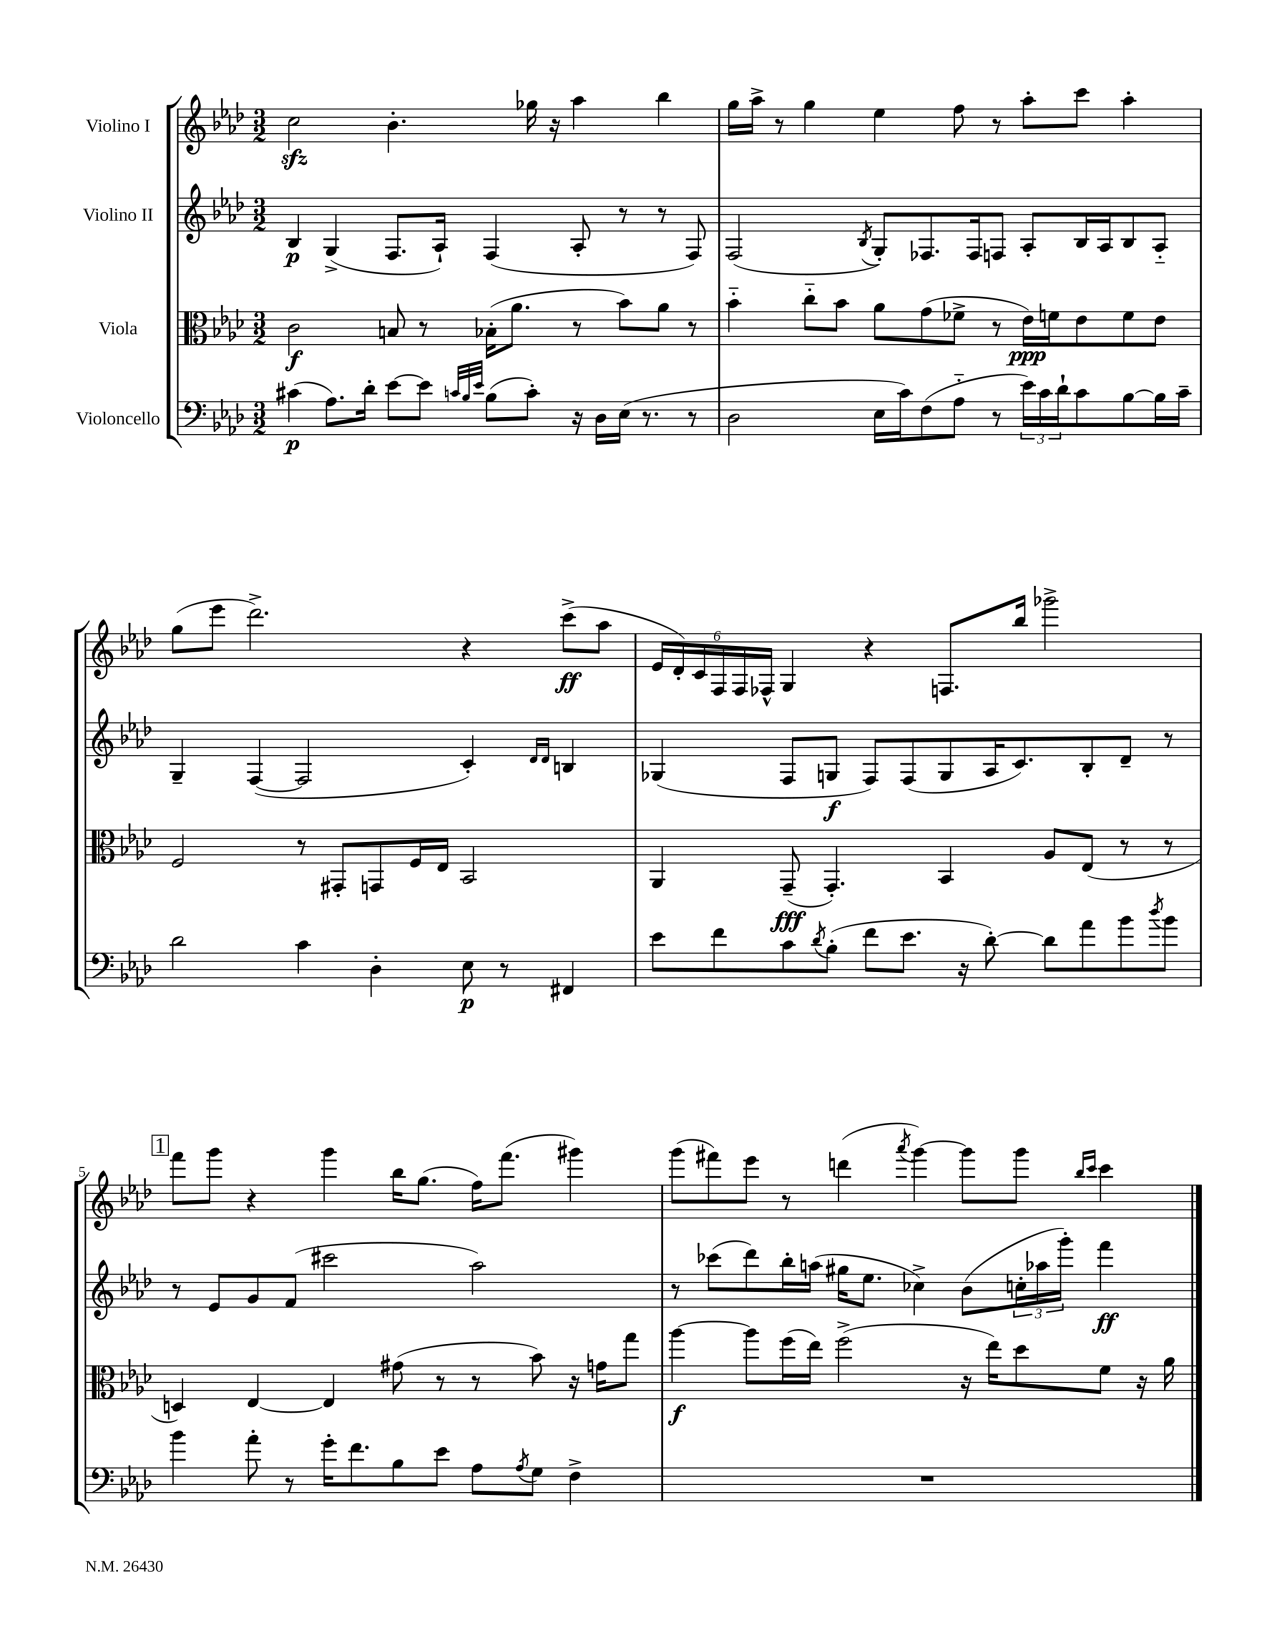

**kern	**dynam	**kern	**dynam	**kern	**dynam	**kern	**dynam
*part4	*part4	*part3	*part3	*part2	*part2	*part1	*part1
*staff4	*staff4	*staff3	*staff3	*staff2	*staff2	*staff1	*staff1
*I"Violoncello	*	*I"Viola	*	*I"Violino II	*	*I"Violino I	*
*clefF4	*	*clefC3	*	*clefG2	*	*clefG2	*
*k[b-e-a-d-]	*	*k[b-e-a-d-]	*	*k[b-e-a-d-]	*	*k[b-e-a-d-]	*
*M3/2	*	*M3/2	*	*M3/2	*	*M3/2	*
=1	=1	=1	=1	=1	=1	=1	=1
(4c#X\	p	2c\	f	4B-/	p	2cczz\	.
8.A-\L)	.	.	.	(4G^/	.	.	.
16d-'\Jk	.	.	.	.	.	.	.
[8e-\L	.	8Bn/	.	8.F/L	.	4.b-'\	.
8e-\J]	.	8r	.	.	.	.	.
.	.	.	.	16A-`/Jk)	.	.	.
32qqcn/LLL	.	.	.	.	.	.	.
32qqB-/	.	.	.	.	.	.	.
32qqe-/JJJ	.	.	.	.	.	.	.
(8B-\L	.	(16B-X'\KL	.	(4F/	.	.	.
.	.	8.a-\J	.	.	.	.	.
8c'\J)	.	.	.	.	.	16gg-X\	.
.	.	.	.	.	.	16r	.
16r	.	8r	.	8A-'/	.	4aa-\	.
16D-\LL	.	.	.	.	.	.	.
(16E-\JJ	.	8b-\L)	.	8r	.	.	.
8.r	.	.	.	.	.	.	.
.	.	8a-\J	.	8r	.	4bb-\	.
8r	.	8r	.	8F/)	.	.	.
=2	=2	=2	=2	=2	=2	=2	=2
2D-\	.	4b-\	.	(2F/	.	16gg\LL	.
.	.	.	.	.	.	16aa-^\JJ	.
.	.	.	.	.	.	8r	.
.	.	8cc\L	.	.	.	4gg\	.
.	.	8b-\J	.	.	.	.	.
.	.	.	.	8qB-/	.	.	.
16E-\LL	.	8a-\L	.	8G'/L)	.	4ee-\	.
16c\J)	.	.	.	.	.	.	.
(8F\	.	(8g\	.	8.F-X/	.	.	.
8A-\J	.	8f-X^\J	.	.	.	8ff\	.
.	.	.	.	16F-/k	.	.	.
8r	.	8r	.	8Fn/J	.	8r	.
24e-\LL)	.	16e-\LL)	ppp	8A-'/L	.	8aa-'\L	.
24c\	.	.	.	.	.	.	.
.	.	16fn\J	.	.	.	.	.
24d-`\J	.	.	.	.	.	.	.
8c\	.	8e-\	.	16B-/L	.	8ccc\J	.
.	.	.	.	16A-/J	.	.	.
[8B-\	.	8f\	.	8B-/	.	4aa-'\	.
16B-\L]	.	8e-\J	.	8A-/J	.	.	.
16c~\JJ	.	.	.	.	.	.	.
!!LO:LB:g=z
=3	=3	=3	=3	=3	=3	=3	=3
2d-\	.	2F/	.	4G~/	.	(8gg\L	.
.	.	.	.	.	.	8eee-\J	.
.	.	.	.	([4F/	.	2.ddd-^\)	.
4c\	.	8r	.	2F/]	.	.	.
.	.	8GG#X'/L	.	.	.	.	.
4D-'\	.	8GGn/	.	.	.	.	.
.	.	16F/L	.	.	.	.	.
.	.	16E-/JJ	.	.	.	.	.
8E-\	p	2BB-/	.	4c'/)	.	4r	.
8r	.	.	.	.	.	.	.
.	.	.	.	16qqd-/LL	.	.	.
.	.	.	.	16qqd-/JJ	.	.	.
4FF#X/	.	.	.	4Bn/	.	(8ccc^\L	ff
.	.	.	.	.	.	8aa-\J	.
=4	=4	=4	=4	=4	=4	=4	=4
8e-\L	.	4AA-/	.	(4G-X/	.	24e-/LL	.
.	.	.	.	.	.	24d-'/)	.
.	.	.	.	.	.	24c/	.
8f\	.	.	.	.	.	24F/	.
.	.	.	.	.	.	24F/	.
.	.	.	.	.	.	24F-X^^/JJ	.
8c\	.	(8GG~/	fff	8F/L	.	4G/	.
8qd-/	.	.	.	.	.	.	.
(8B-'\J	.	4.GG'/)	.	8Gn/J	f	.	.
8f\L	.	.	.	8F/L)	.	4r	.
8.e-\J	.	.	.	(8F/	.	.	.
.	.	4BB-/	.	8G/	.	8.Fn/L	.
16r	.	.	.	.	.	.	.
[8d-'\)	.	.	.	16A-/K	.	.	.
.	.	.	.	8.c/)	.	16bb-/Jk	.
8d-\L]	.	8A-/L	.	.	.	2ggg-X^\	.
8a-\	.	(8E-/J	.	8B-'/	.	.	.
8b-\	.	8r	.	8d-~/J	.	.	.
8qdd-/	.	.	.	.	.	.	.
8b-\J	.	8r	.	8r	.	.	.
!!LO:LB:g=z
!!LO:REH:place=s1:t=1
=5	=5	=5	=5	=5	=5	=5	=5
4b-\	.	4Dn/)	.	8r	.	8fff\L	.
.	.	.	.	8e-/L	.	8ggg\J	.
8a-'\	.	[4E-/	.	8g/	.	4r	.
8r	.	.	.	(8f/J	.	.	.
16g'\KL	.	4E-/]	.	2ccc#X\	.	4ggg\	.
8.f\	.	.	.	.	.	.	.
8B-\	.	(8g#X\	.	.	.	16bb-\KL	.
.	.	.	.	.	.	(8.gg\J	.
8e-\J	.	8r	.	.	.	.	.
8A-\L	.	8r	.	2aa-\)	.	16ff\KL)	.
.	.	.	.	.	.	(8.fff\J	.
8qA-/	.	.	.	.	.	.	.
8G\J	.	8b-\)	.	.	.	.	.
4F^\	.	16r	.	.	.	4ggg#X\)	.
.	.	16gn\KL	.	.	.	.	.
.	.	8gg\J	.	.	.	.	.
=6	=6	=6	=6	=6	=6	=6	=6
1.r	.	[4aa-\	f	8r	.	(8ggg\L	.
.	.	.	.	(8ccc-X\L	.	8fff#X\)	.
.	.	8aa-\L]	.	8ddd-\)	.	8eee-\J	.
.	.	(16ff\L	.	16bb-'\L	.	8r	.
.	.	16ee-\JJ)	.	(16aan\JJ	.	.	.
.	.	(2ff^\	.	16gg#X\KL	.	(4dddn\	.
.	.	.	.	8.ee-\J	.	.	.
.	.	.	.	.	.	8qaaa-/	.
.	.	.	.	4cc-X^\)	.	[4ggg\)	.
.	.	16r	.	(8b-\L	.	8ggg\L]	.
.	.	16ee-\KL)	.	.	.	.	.
.	.	8dd-\	.	24ccn'\L	.	8ggg\J	.
.	.	.	.	24aa-X\	.	.	.
.	.	.	.	24ggg'\JJ)	.	.	.
.	.	.	.	.	.	16qqbb-/LL	.
.	.	.	.	.	.	16qqccc/JJ	.
.	.	8f\J	.	4fff\	ff	4ccc\	.
.	.	16r	.	.	.	.	.
.	.	16a-\	.	.	.	.	.
==	==	==	==	==	==	==	==
*-	*-	*-	*-	*-	*-	*-	*-
